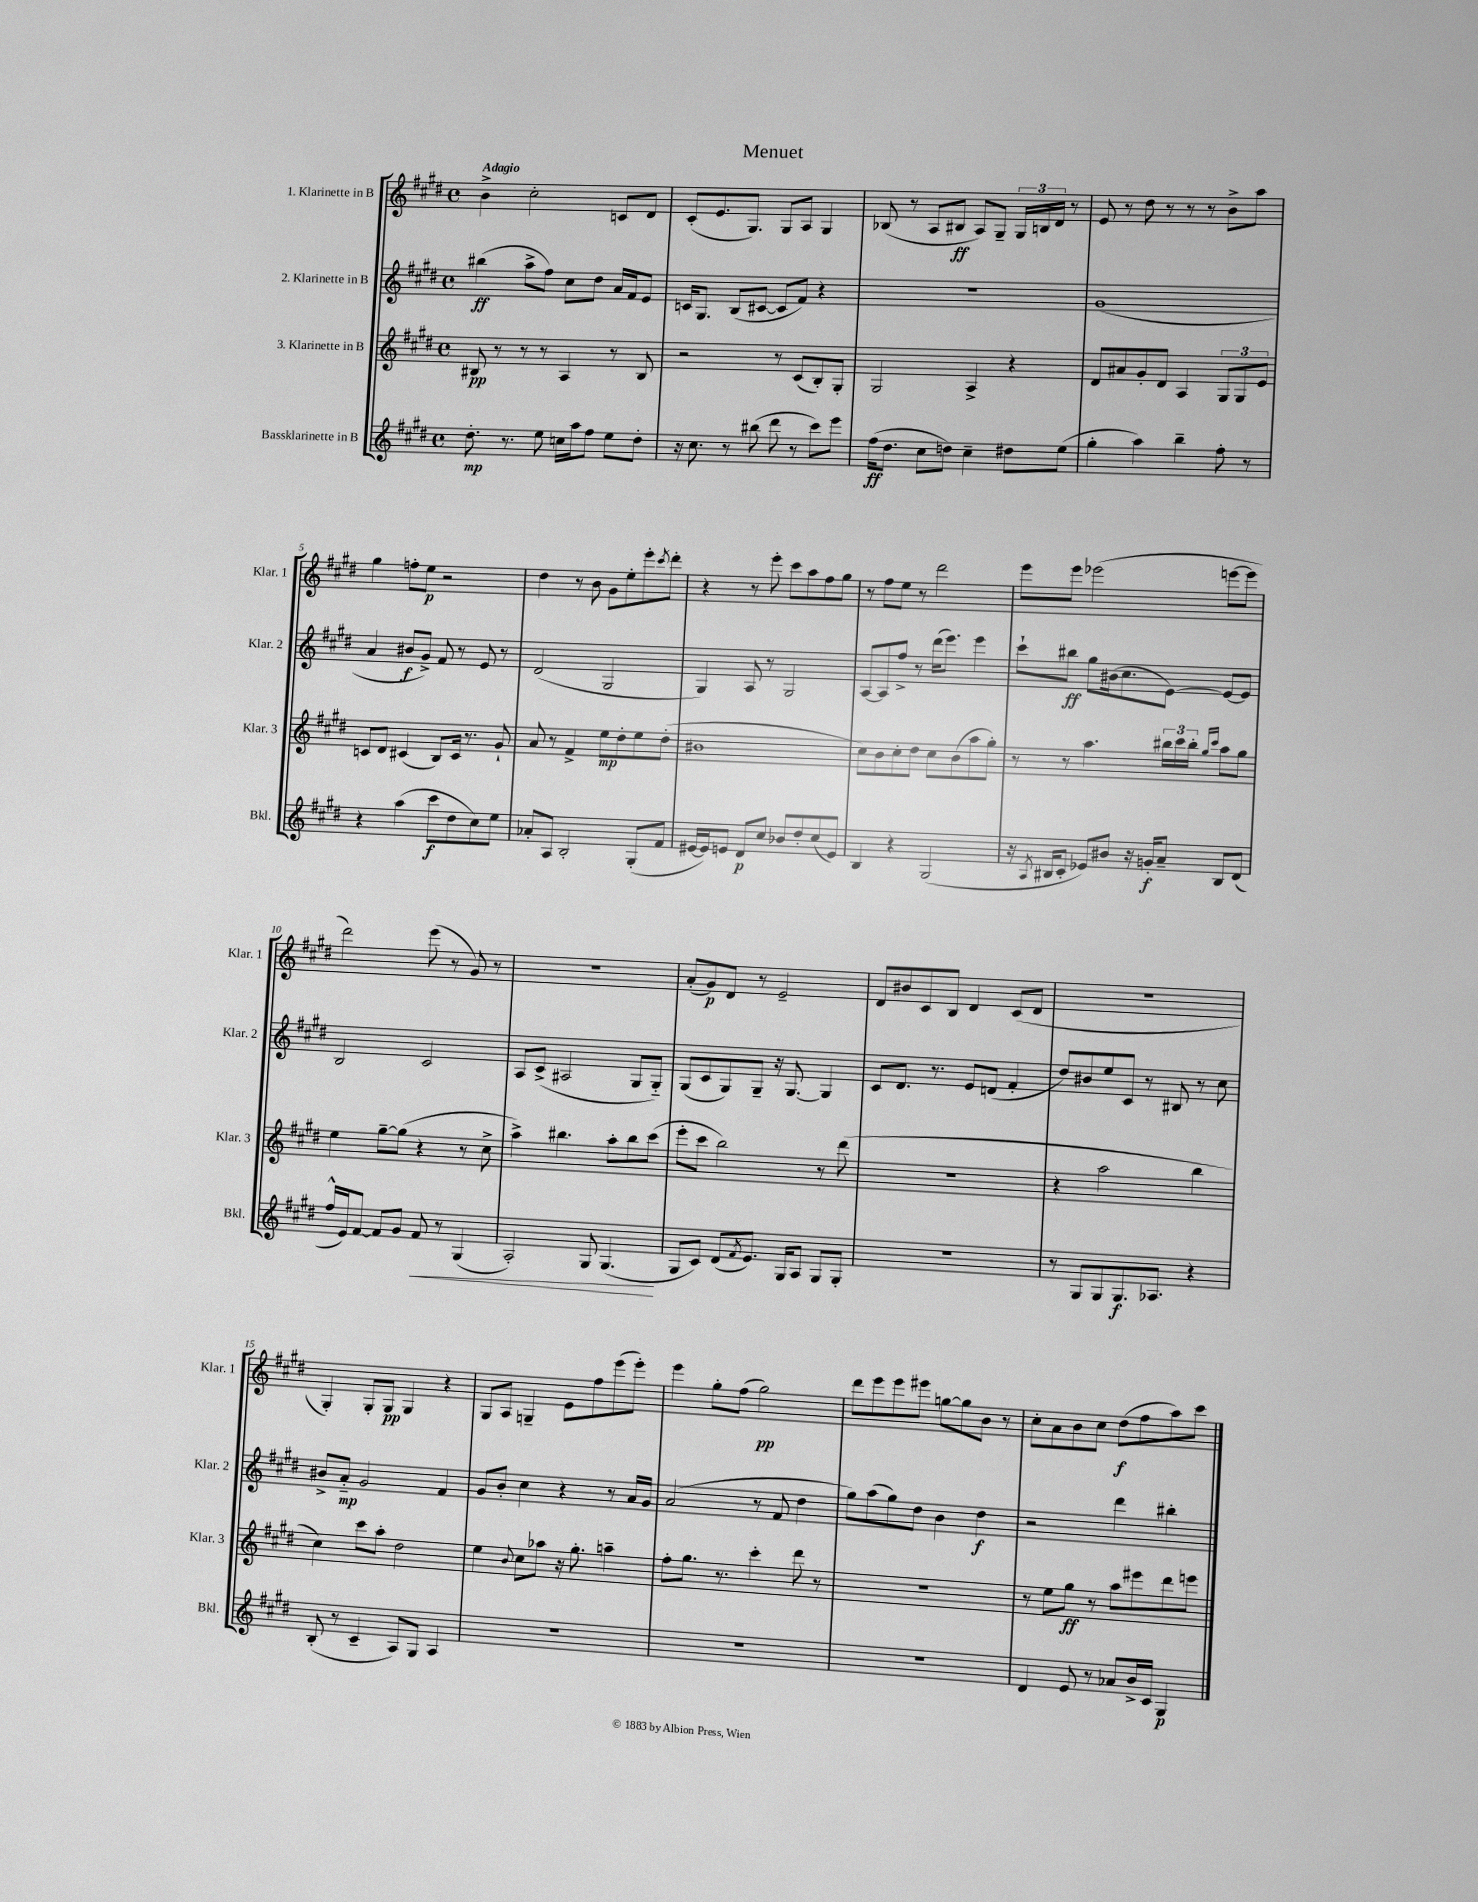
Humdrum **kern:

**kern	**dynam	**kern	**dynam	**kern	**dynam	**kern	**dynam
*part4	*part4	*part3	*part3	*part2	*part2	*part1	*part1
*staff4	*staff4	*staff3	*staff3	*staff2	*staff2	*staff1	*staff1
*I"Bassklarinette in B	*	*I"3. Klarinette in B	*	*I"2. Klarinette in B	*	*I"1. Klarinette in B	*
*I'Bkl.	*	*I'Klar. 3	*	*I'Klar. 2	*	*I'Klar. 1	*
*clefG2	*	*clefG2	*	*clefG2	*	*clefG2	*
*k[f#c#g#d#]	*	*k[f#c#g#d#]	*	*k[f#c#g#d#]	*	*k[f#c#g#d#]	*
*M4/4	*	*M4/4	*	*M4/4	*	*M4/4	*
*met(c)	*	*met(c)	*	*met(c)	*	*met(c)	*
=1	=1	=1	=1	=1	=1	=1	=1
!	!	!	!	!	!	!LO:TX:a:B:t=Adagio	!
8.dd#'\	mp	8B#X/	pp	(4bb#X\	ff	4b^\	.
.	.	8r	.	.	.	.	.
8.r	.	.	.	.	.	.	.
.	.	8r	.	8aa^\L	.	2cc#'\	.
8ee\	.	8r	.	8ff#\J)	.	.	.
16ccn\LL	.	4A/	.	8cc#\L	.	.	.
16aa\J	.	.	.	.	.	.	.
8ff#\J	.	.	.	8dd#\J	.	.	.
8ee\L	.	8r	.	16a/LL	.	8cn/L	.
.	.	.	.	16f#/J	.	.	.
8dd#'\J	.	8B#/	.	8e/J	.	8d#/J	.
=2	=2	=2	=2	=2	=2	=2	=2
16r	.	2r	.	16cn/KL	.	(8c#'/L	.
8.cc#\	.	.	.	8.G#/J	.	.	.
.	.	.	.	.	.	8.e/	.
8r	.	.	.	(8B/L	.	.	.
.	.	.	.	.	.	8.G#/J)	.
(8bb#X\	.	.	.	[8c#X/J	.	.	.
8ddd#\	.	8r	.	8c#/L]	.	8G#/L	.
8r	.	(8c#/L	.	8f#/J)	.	8A/J	.
8ccc#\L)	.	8B'/)	.	4r	.	4G#/	.
8eee\J	.	8G#'/J	.	.	.	.	.
=3	=3	=3	=3	=3	=3	=3	=3
(16ff#\KL	ff	2G#/	.	1r	.	(8B-X/	.
8.dd#\J	.	.	.	.	.	.	.
.	.	.	.	.	.	8r	.
8cc#\L	.	.	.	.	.	8A/L	.
8ddn\J)	.	.	.	.	.	8B#X/J	ff
4cc#~\	.	4A^/	.	.	.	8A/L)	.
.	.	.	.	.	.	8G#~/J	.
8dd#X\L	.	4r	.	.	.	24G#/LL	.
.	.	.	.	.	.	24Bn/	.
.	.	.	.	.	.	24d#/JJ	.
(8ee\J	.	.	.	.	.	8r	.
=4	=4	=4	=4	=4	=4	=4	=4
4gg#'\	.	8d#/L	.	(1g#	.	8e/	.
.	.	8a#X/	.	.	.	8r	.
4aa\)	.	8g#'/	.	.	.	8dd#\	.
.	.	8d#/J	.	.	.	8r	.
4bb~\	.	4A/	.	.	.	8r	.
.	.	.	.	.	.	8r	.
8ff#'\	.	12G#/L	.	.	.	8b^\L	.
.	.	12G#/	.	.	.	.	.
8r	.	.	.	.	.	8aa\J	.
.	.	12e/J	.	.	.	.	.
!!LO:LB:g=z
=5	=5	=5	=5	=5	=5	=5	=5
4r	.	8cn/L	.	4a/	.	4gg#\	.
.	.	8d#/J	.	.	.	.	.
(4aa\	.	(4c#X/	.	8b#X/L	f	8ffn'\L	.
.	.	.	.	8g#^/J)	.	8ee\J	p
8ccc#\L	f	8B/L)	.	8f#/	.	2r	.
8dd#\	.	16c#/Jk	.	8r	.	.	.
.	.	8.r	.	.	.	.	.
8cc#\)	.	.	.	8e/	.	.	.
8ee\J	.	8g#`/	.	8r	.	.	.
=6	=6	=6	=6	=6	=6	=6	=6
8a-X'/L	.	8a/	.	(2d#/	.	4dd#\	.
8A/J	.	8r	.	.	.	.	.
2B'/	.	4f#^/	.	.	.	8r	.
.	.	.	.	.	.	8b\	.
.	.	8ee\L	mp	2G#/	.	8g#\L	.
.	.	8dd#'\	.	.	.	8ee'\	.
(8G#'/L	.	8ee\	.	.	.	8eee'\	.
.	.	.	.	.	.	8qccc#/	.
8f#/J	.	(8dd#'\J	.	.	.	8ddd#'\J	.
=7	=7	=7	=7	=7	=7	=7	=7
[16e#X/LL	.	1b#X	.	4G#/)	.	4r	.
16e#/J])	.	.	.	.	.	.	.
8en/J	.	.	.	.	.	.	.
8d#/L	p	.	.	8A/	.	8r	.
8cc#/J	.	.	.	8r	.	8eee'\	.
8b-X/L	.	.	.	2G#/	.	8ccc#\L	.
8dd#'/	.	.	.	.	.	8aa\	.
(8cc#/	.	.	.	.	.	8ff#\	.
8e/J)	.	.	.	.	.	8gg#\J	.
=8	=8	=8	=8	=8	=8	=8	=8
4B/	.	8cc#\L)	.	[8A/L	.	8r	.
.	.	8b\	.	8A/]	.	8ff#\L	.
4r	.	8cc#'\	.	8ff#^/J	.	8ee\J	.
.	.	8dd#\J	.	8r	.	8r	.
(2G#/	.	8cc#\L	.	(16ddd#\KL	.	2ddd#\	.
.	.	.	.	8.eee\J)	.	.	.
.	.	(8b\	.	.	.	.	.
.	.	8aa\	.	4eee\	.	.	.
.	.	8gg#'\J)	.	.	.	.	.
=9	=9	=9	=9	=9	=9	=9	=9
16r	.	8r	.	8ccc#`\L	.	8eee\L	.
8qA/	.	.	.	.	.	.	.
16B#X/KL	.	.	.	.	.	.	.
8c#'/J	.	8r	.	8bb#X\J	ff	8eee\J	.
8e-X/L)	.	4.aa\	.	8gg#\L	.	(2eee-X\	.
8b#X/J	.	.	.	(16b#X\k	.	.	.
.	.	.	.	8.cc#\	.	.	.
16r	.	.	.	.	.	.	.
16gn'/KL	f	.	.	.	.	.	.
8a~/J	.	24bb#X\LL	.	[8e\J)	.	.	.
.	.	24ccc#\	.	.	.	.	.
.	.	24bb#'\JJ	.	.	.	.	.
.	.	16qqgg#/LL	.	.	.	.	.
.	.	16qqccc#/JJ	.	.	.	.	.
8B#/L	.	8aa\L	.	8e/L_	.	[8eeen\L	.
(8d#/J	.	8gg#\J	.	8e/J]	.	8eee\J]	.
!!LO:LB:g=z
=10	=10	=10	=10	=10	=10	=10	=10
16ff#^^/LL	.	4ee\	.	2B/	.	2ddd#\)	.
16e/J)	.	.	.	.	.	.	.
[8f#/J	.	.	.	.	.	.	.
8f#/L]	.	[8gg#~\L	.	.	.	.	.
8g#/J	.	(8gg#\J]	.	.	.	.	.
!	!LO:HP:b	!	!	!	!	!	!
8f#/	<	4r	.	2c#/	.	(8eee\	.
8r	.	.	.	.	.	8r	.
(4G#/	.	8r	.	.	.	8g#/)	.
.	.	8cc#^\	.	.	.	8r	.
=11	=11	=11	=11	=11	=11	=11	=11
2A'/)	.	4aa^\)	.	8A/L	.	1r	.
.	.	.	.	(8c#^/J	.	.	.
.	.	4.bb#X\	.	2A#X/	.	.	.
8G#/	.	.	.	.	.	.	.
(4.G#/	.	8aa'\L	.	.	.	.	.
.	.	8bb#\	.	8G#/L	.	.	.
.	.	(8ccc#\J	.	8G#/J)	.	.	.
.	[	.	.	.	.	.	.
=12	=12	=12	=12	=12	=12	=12	=12
8G#/L	.	8eee'\L	.	(8G#/L	.	(8a'/L	.
8c#/J)	.	8ccc#\J	.	8c#/	.	8g#/)	p
(8d#/L	.	2bb\)	.	8G#/)	.	8d#/J	.
8qf#/	.	.	.	.	.	.	.
8.e/J)	.	.	.	8G#~/J	.	8r	.
.	.	.	.	16r	.	2e~/	.
16G#/KL	.	.	.	[8.G#/	.	.	.
8A/J	.	.	.	.	.	.	.
8G#/L	.	8r	.	4G#/]	.	.	.
8G#'/J	.	(8ddd#\	.	.	.	.	.
=13	=13	=13	=13	=13	=13	=13	=13
1r	.	1r	.	8c#/L	.	8d#/L	.
.	.	.	.	8.d#/J	.	8b#X/	.
.	.	.	.	.	.	8c#/	.
.	.	.	.	8.r	.	.	.
.	.	.	.	.	.	8B/J	.
.	.	.	.	8e/L	.	4d#/	.
.	.	.	.	(8dn/J	.	.	.
.	.	.	.	4f#'/	.	(8c#/L	.
.	.	.	.	.	.	8d#/J	.
=14	=14	=14	=14	=14	=14	=14	=14
8r	.	4r	.	8dd#/L)	.	1r	.
8G#/L	.	.	.	8b#X/	.	.	.
8G#/	.	2aa\	.	8ee/	.	.	.
8.G#/	f	.	.	8c#/J	.	.	.
.	.	.	.	8r	.	.	.
8.A-X/J	.	.	.	.	.	.	.
.	.	.	.	8B#X/	.	.	.
4r	.	4bb\	.	8r	.	.	.
.	.	.	.	8cc#\	.	.	.
!!LO:LB:g=z
=15	=15	=15	=15	=15	=15	=15	=15
(8B'/	.	4cc#\)	.	8b#X^/L	.	4G#'/)	.
8r	.	.	.	8a/J	mp	.	.
4c#~/	.	8ccc#\L	.	2g#/	.	8G#'/L	.
.	.	8aa'\J	.	.	.	8G#/J	pp
8A/L)	.	2dd#\	.	.	.	4G#/	.
8G#/J	.	.	.	.	.	.	.
4A/	.	.	.	4f#/	.	4r	.
=16	=16	=16	=16	=16	=16	=16	=16
1r	.	4ee\	.	8g#/L	.	8G#/L	.
.	.	.	.	8b'/J	.	8A/J	.
.	.	8qqb/	.	.	.	.	.
.	.	8cc#\L	.	4cc#\	.	4Gn~/	.
.	.	8aa-X\J	.	.	.	.	.
.	.	16r	.	4r	.	8e\L	.
.	.	8.gg#'\	.	.	.	.	.
.	.	.	.	.	.	8ff#\	.
.	.	4aan~\	.	8r	.	(8eee\	.
.	.	.	.	16a/LL	.	8eee'\J)	.
.	.	.	.	16g#/JJ	.	.	.
=17	=17	=17	=17	=17	=17	=17	=17
1r	.	8ff#'\L	.	(2a/	.	4eee\	.
.	.	8.gg#\J	.	.	.	.	.
.	.	.	.	.	.	8gg#'\L	.
.	.	8.r	.	.	.	.	.
.	.	.	.	.	.	(8ff#\J	.
.	.	4ccc#'\	.	8r	.	2gg#\)	pp
.	.	.	.	8f#/	.	.	.
.	.	8ddd#\	.	4dd#\	.	.	.
.	.	8r	.	.	.	.	.
=18	=18	=18	=18	=18	=18	=18	=18
1r	.	1r	.	8gg#\L)	.	8ddd#\L	.
.	.	.	.	(8aa\	.	8eee\	.
.	.	.	.	8gg#\)	.	8eee\	.
.	.	.	.	8dd#\J	.	8eee#X\J	.
.	.	.	.	4b\	.	[8ggn\L	.
.	.	.	.	.	.	8gg\]	.
.	.	.	.	4dd#\	f	8b\J	.
.	.	.	.	.	.	8r	.
=19	=19	=19	=19	=19	=19	=19	=19
4d#/	.	8r	.	2r	.	8cc#'\L	.
.	.	8ee\L	.	.	.	8a\	.
8e/	.	8gg#\J	ff	.	.	8b\	.
8r	.	8r	.	.	.	8cc#\J	.
8a-X/L	.	8aa\L	.	4ddd#\	.	(8dd#\L	f
16b^/L	.	8eee#X\	.	.	.	8ff#\	.
16c#/JJ	.	.	.	.	.	.	.
4G#/	p	8ddd#\	.	4bb#X'\	.	8aa\)	.
.	.	8eeen\J	.	.	.	8ccc#\J	.
==	==	==	==	==	==	==	==
*-	*-	*-	*-	*-	*-	*-	*-
